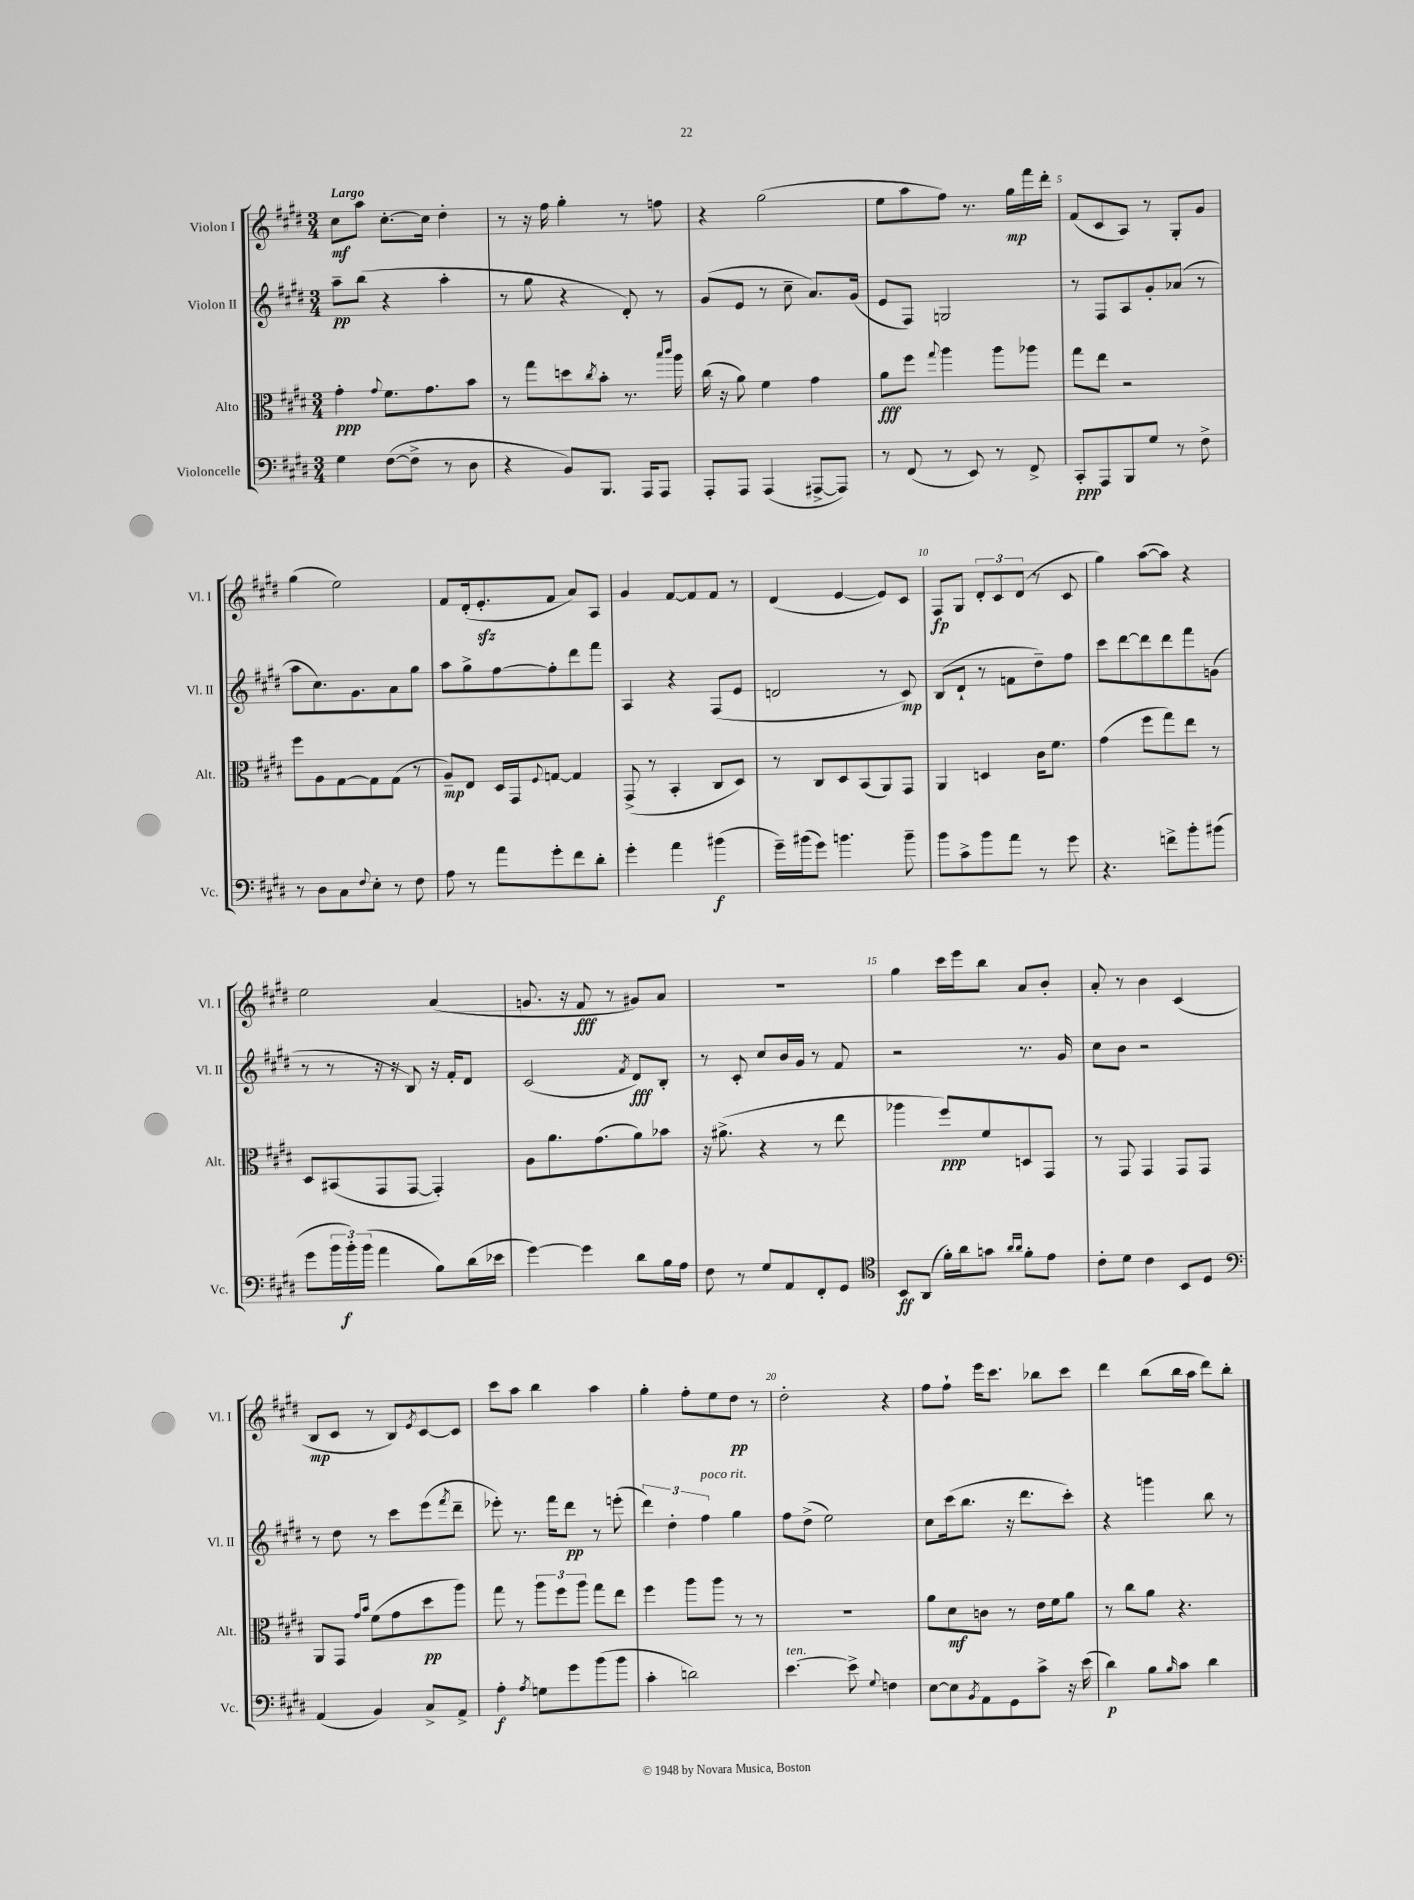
<<
\new StaffGroup <<
\new Staff = "s0" \with { instrumentName = "Violon I" shortInstrumentName = "Vl. I" } {
    \clef treble \key e \major \numericTimeSignature \time 3/4 \tempo "Largo"
    cis''8\mf a''8 cis''8.~-. cis''16 dis''4-. |
    r8 r16 fis''16 gis''4-. r8 f''8 |
    r4 gis''2( |
    e''8 a''8 fis''8) r8. gis''16\mp fis'''16 dis'''16-. |
    fis'8( cis'8 a8) r8 gis8-. gis'8 |
    gis''4( e''2) |
    fis'8 dis'16-.( e'8.-.\sfz fis'8 a'8) a8 |
    gis'4 fis'8~ fis'8 fis'8 r8 |
    dis'4( e'4~ e'8) cis'8 |
    fis8\fp gis8 \tuplet 3/2 { dis'8-. cis'8 dis'8( } r8 cis'8 |
    gis''4) a''8~( a''8) r4 |
    e''2 a'4( |
    g'8. r16 fis'8\fff r8 gis'8) a'8 |
    R2. |
    gis''4 cis'''16 e'''16 b''8 a'8 b'8-. |
    a'8-. r8 b'4 cis'4( |
    b8\mp cis'8 r8 b8) \acciaccatura { e'8 } cis'8~ cis'8 |
    cis'''8 a''8 b''4 a''4 |
    gis''4-. fis''8-. e''8 dis''8\pp r8 |
    dis''2-. r4 |
    fis''8 fis''8-! e'''16 cis'''8. bes''8 cis'''8 |
    dis'''4 b''8( b''16 a''16 dis'''8) b''8-. \bar "|." |
}
\new Staff = "s1" \with { instrumentName = "Violon II" shortInstrumentName = "Vl. II" } {
    \clef treble \key e \major \numericTimeSignature \time 3/4
    a''8--\pp b''8( r4 a''4-. |
    r8 gis''8 r4 dis'8-.) r8 |
    gis'8( e'8 r8 cis''8-- a'8.) gis'16( |
    e'8 fis8) g2 |
    r8 fis8 a8 gis'8-. aes'8( r8 |
    a''8 cis''8.) gis'8. a'8 gis''8 |
    a''8 gis''8-> fis''8~ fis''8-. dis'''8 fis'''8 |
    a4 r4 fis8( e'8 |
    d'2 r8 cis'8\mp) |
    b8( dis'8-! r8 f'8 dis''8--) fis''8 |
    cis'''8 dis'''8~ dis'''8 dis'''8 fis'''8 g'8( |
    r8 r8 r16 r16 b8) r16 fis'16-. dis'8 |
    cis'2( \acciaccatura { fis'8 } dis'8\fff) b8-. |
    r8 cis'8-. cis''8 b'16 gis'16 r8 fis'8 |
    r2 r8. gis'16 |
    cis''8 b'8 r2 |
    r8 dis''8 r8 cis'''8 e'''8( \acciaccatura { fis'''8 } dis'''8-- |
    ees'''8-.) r8. fis'''16 dis'''8\pp r8 e'''8-.( |
    \tuplet 3/2 { dis'''4) dis''4-. fis''4^\markup { \italic "poco rit." } } gis''4 |
    fis''8 dis''8->( e''2) |
    cis''8 cis'''16( b''8. r16 dis'''8. cis'''8-.) |
    r4 g'''4 b''8 r8 \bar "|." |
}
\new Staff = "s2" \with { instrumentName = "Alto" shortInstrumentName = "Alt." } {
    \clef alto \key e \major \numericTimeSignature \time 3/4
    gis'4-.\ppp \appoggiatura { gis'8 } fis'8. gis'8. b'8 |
    r8 gis''8 d''8 \acciaccatura { cis''8 } b'8-. r8. \grace { b''16 cis'''16 } a''16 |
    cis''16( r16 a'8) fis'4 gis'4 |
    a'8\fff fis''8 \appoggiatura { gis''8 } a''4 a''8 aes''8 |
    gis''8 e''8 r2 |
    fis''8 a8 gis8~ gis8 gis8( r8 |
    a8--\mp) e8 dis16 gis,16 \appoggiatura { fis8 } g8~ g4 |
    gis,8->( r8 b,4-. cis8 dis8) |
    r8 cis8 dis8 b,8( a,8) gis,8 |
    a,4 d4 cis'16 fis'8. |
    gis'4( fis''8 gis''8) e''8 r8 |
    dis8 bis,8( gis,8 gis,8~ gis,4-.) |
    a8 a'8. gis'8.( a'8) bes'8 |
    r16 ais'8.->( r4 r8 e''8 |
    aes''4 fis''8\ppp) fis'8 d8 gis,8 |
    r8 gis,8 gis,4 gis,8 gis,8 |
    a,8 gis,8 \grace { gis'16 b'16 } fis'8( gis'8 dis''8\pp a''8) |
    gis''8 r8 \tuplet 3/2 { a''8 fis''8 a''8 } gis''8 e''8 |
    fis''4 a''8 a''8 r8 r8 |
    R2. |
    a'8 dis'8\mf c'8 r8 e'16 fis'16 a'8 |
    r8 cis''8 a'8 r4. \bar "|." |
}
\new Staff = "s3" \with { instrumentName = "Violoncelle" shortInstrumentName = "Vc." } {
    \clef bass \key e \major \numericTimeSignature \time 3/4
    gis4 fis8~( fis8-> r8 dis8 |
    r4 b,8) b,,8. a,,16 a,,8 |
    a,,8-. a,,8 a,,4( ais,,8~-> ais,,8) |
    r8 fis,8( r8 e,8) r8 fis,8-> |
    cis,8-.\ppp a,,8 b,,8 gis8 r8 fis8-> |
    r8 dis8 cis8 \appoggiatura { fis8 } e8-. r8 fis8 |
    a8 r8 a'8 gis'8-. fis'8 dis'8-. |
    gis'4-. a'4 bis'4\f( |
    gis'16--) bis'16( gis'8) b'4. b'8-- |
    b'8 cis'8-> b'8 a'8 r8 gis'8 |
    r4. f'8-> b'8-. bis'8( |
    gis'8 \tuplet 3/2 { b'16 b'16-.\f) b'16( } a'4 b8) dis'16( ees'16 |
    gis'4~) gis'4 dis'8 b16 a16 |
    fis8 r8 gis8 a,8 fis,8-. gis,8 |
    \clef tenor b,8\ff a,8( fis'16-.) a'16 g'8 \grace { a'16 a'16 } fis'8-. e'8 |
    cis'8-. dis'8 cis'4 b,8 dis8 |
    \clef bass a,4( b,4) cis8-> a,8-> |
    a4-.\f \acciaccatura { a8 } g8 gis'8 b'8( b'8 |
    cis'4-. d'2) |
    e'4.~^\markup { \italic "ten." } e'8-> \appoggiatura { gis8 } f4 |
    e8~ e8 \acciaccatura { b,8 } a,8 gis,8 cis'8-> r16 e'16( |
    dis'4\p) b8 \grace { b16 } cis'8 dis'4 \bar "|." |
}
>>
>>
\layout { \context { \Score \override BarNumber.break-visibility = ##(#f #t #t) barNumberVisibility = #(every-nth-bar-number-visible 5) } }
